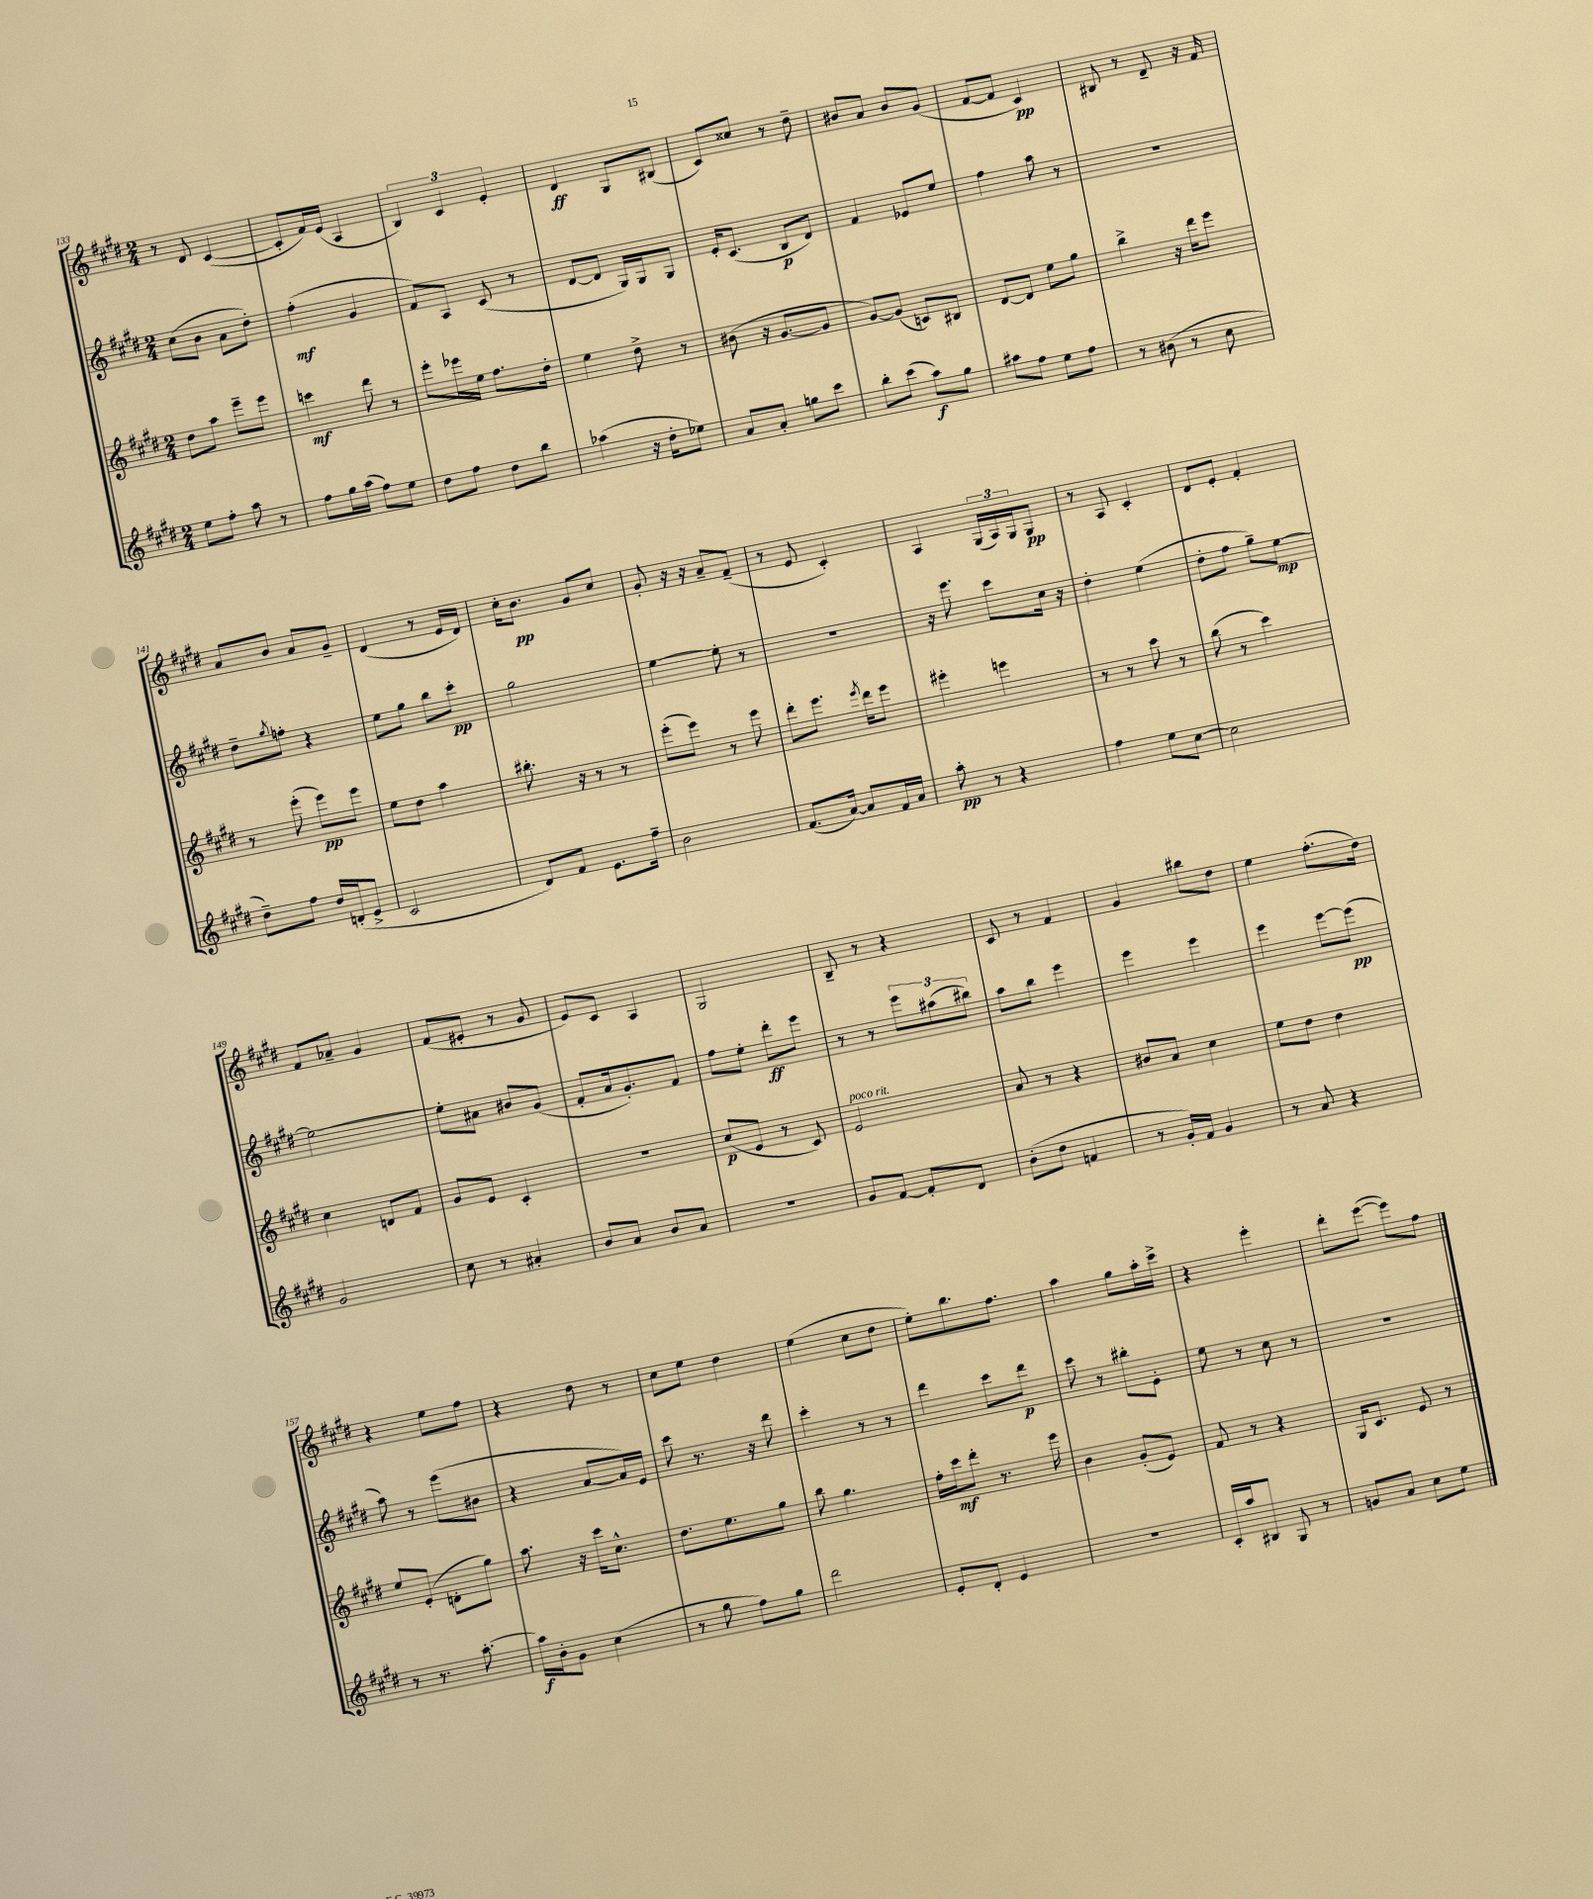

**kern	**dynam	**kern	**dynam	**kern	**dynam	**kern	**dynam
*part4	*part4	*part3	*part3	*part2	*part2	*part1	*part1
*staff4	*staff4	*staff3	*staff3	*staff2	*staff2	*staff1	*staff1
*clefG2	*	*clefG2	*	*clefG2	*	*clefG2	*
*k[f#c#g#d#]	*	*k[f#c#g#d#]	*	*k[f#c#g#d#]	*	*k[f#c#g#d#]	*
*M2/4	*	*M2/4	*	*M2/4	*	*M2/4	*
=133	=133	=133	=133	=133	=133	=133	=133
8ee\L	.	8dd#\L	.	(8cc#\L	.	8r	.
8ff#'\J	.	8aa\J	.	8b\J	.	8d#/	.
8aa\	.	8eee~\L	.	8a\L	.	([4c#/	.
8r	.	8eee\J	.	8dd#'\J)	.	.	.
=134	=134	=134	=134	=134	=134	=134	=134
8ff#\L	.	4cccn\	mf	(4ff#'\	mf	8c#'/L]	.
16gg#\L	.	.	.	.	.	16f#/L)	.
(16aa\JJ	.	.	.	.	.	(16e/JJ	.
8ff#\L)	.	8ddd#\	.	4g#/	.	4A/	.
8ee\J	.	8r	.	.	.	.	.
=135	=135	=135	=135	=135	=135	=135	=135
8dd#\L	.	8eee'\L	.	8f#/L)	.	6B/)	.
8ff#\J	.	16eee-X\L	.	8A/J	.	.	.
.	.	.	.	.	.	6c#/	.
.	.	16ee\JJ	.	.	.	.	.
8dd#\L	.	8.ff#\L	.	(8c#/	.	.	.
.	.	.	.	.	.	6e'/	.
8bb\J	.	.	.	8r	.	.	.
.	.	16dd#'\Jk	.	.	.	.	.
=136	=136	=136	=136	=136	=136	=136	=136
(4aa-X\	.	4ee\	.	[8d#/L	.	4d#/	ff
.	.	.	.	8d#/J]	.	.	.
16r	.	8dd#^\	.	16G#/LL)	.	8G#/L	.
16dd#'\KL	.	.	.	16G#/J	.	.	.
8ee-X\J)	.	8r	.	8G#/J	.	(8B#X/J	.
=137	=137	=137	=137	=137	=137	=137	=137
8a/L	.	(8b#X\	.	16e'/KL	.	8c#/L)	.
.	.	.	.	(8.c#/J	.	.	.
8a'/J	.	16r	.	.	.	8cc##X/J	.
.	.	[8.g#/L	.	.	.	.	.
8ggn\L	.	.	.	8B/L	p	8r	.
8ccc#\J	.	8g#/J]	.	8d#/J)	.	8dd#~\	.
=138	=138	=138	=138	=138	=138	=138	=138
8bb'\L	.	[8g#/L)	.	4f#/	.	8b#X/L	.
(8ccc#\J	.	(8g#/J]	.	.	.	8a/J	.
8aa\L)	f	8cn/L)	.	8e-X/L	.	8b#/L	.
8gg#\J	.	8B#X/J	.	8ee/J	.	(8g#/J	.
=139	=139	=139	=139	=139	=139	=139	=139
8aa#X\L	.	[8d#/L	.	4ff#\	.	[8f#/L	.
8ff#\J	.	8d#/J]	.	.	.	8f#/J]	.
8ee\L	.	8ee\L	.	8aa\	.	4c#/)	pp
8ff#\J	.	8gg#\J	.	8r	.	.	.
=140	=140	=140	=140	=140	=140	=140	=140
8r	.	4bb^\	.	2r	.	8B#X/	.
(8b#X\	.	.	.	.	.	8r	.
8r	.	16r	.	.	.	8d#~/	.
.	.	16ddd#\KL	.	.	.	.	.
8cc#\	.	8eee\J	.	.	.	16r	.
.	.	.	.	.	.	16f#/	.
!!LO:LB:g=z
=141	=141	=141	=141	=141	=141	=141	=141
8dd#~\L)	.	8r	.	8dd#~\L	.	8a/L	.
.	.	.	.	8qgg#/	.	.	.
8ff#\J	.	(8eee'\	.	8ffn'\J	.	8b/J	.
16dd#/LL	.	8eee\L)	pp	4r	.	8a/L	.
(16dn'/J	.	.	.	.	.	.	.
8e^/J	.	8eee\J	.	.	.	8g#~/J	.
=142	=142	=142	=142	=142	=142	=142	=142
2c#/	.	8ee\L	.	8ee\L	.	(4d#/	.
.	.	8dd#\J	.	8gg#\J	.	.	.
.	.	4aa\	.	8bb\L	.	8r	.
.	.	.	.	8ccc#'\J	pp	16e/LL	.
.	.	.	.	.	.	16d#/JJ)	.
=143	=143	=143	=143	=143	=143	=143	=143
8d#/L)	.	8.bb#X'\	.	2gg#\	.	16cc#'\KL	.
.	.	.	.	.	.	8.b\J	pp
8f#/J	.	.	.	.	.	.	.
.	.	16r	.	.	.	.	.
8.e\L	.	8r	.	.	.	8g#/L	.
.	.	8r	.	.	.	8cc#/J	.
16ff#~\Jk	.	.	.	.	.	.	.
=144	=144	=144	=144	=144	=144	=144	=144
2b\	.	(8eee'\L	.	[4ee\	.	8g#'/	.
.	.	8eee\J)	.	.	.	16r	.
.	.	.	.	.	.	16r	.
.	.	8r	.	8ee'\]	.	8a~/L	.
.	.	8eee\	.	8r	.	(8f#~/J	.
=145	=145	=145	=145	=145	=145	=145	=145
(8.f#/L	.	8ddd#'\L	.	2r	.	8r	.
.	.	8.eee\J	.	.	.	8e/	.
[16a/Jk)	.	.	.	.	.	.	.
8a/L]	.	.	.	.	.	4c#'/)	.
.	.	8qeee/	.	.	.	.	.
.	.	16ddd#\KL	.	.	.	.	.
16f#/L	.	8eee\J	.	.	.	.	.
16a/JJ	.	.	.	.	.	.	.
=146	=146	=146	=146	=146	=146	=146	=146
8aa'\	pp	4eee#X'\	.	16r	.	4A/	.
.	.	.	.	8.eee\	.	.	.
8r	.	.	.	.	.	.	.
4r	.	4eeen\	.	8ccc#\L	.	(24G#/LL	.
.	.	.	.	.	.	24A/)	.
.	.	.	.	.	.	24G#/J	.
.	.	.	.	16cc#\Jk	.	8G#/J	pp
.	.	.	.	16r	.	.	.
=147	=147	=147	=147	=147	=147	=147	=147
4ff#\	.	8r	.	4dd#'\	.	8r	.
.	.	8r	.	.	.	8A/	.
8ee\L	.	8ccc#\	.	(4ee\	.	4c#'/	.
[8cc#\J	.	8r	.	.	.	.	.
=148	=148	=148	=148	=148	=148	=148	=148
2cc#\]	.	(8bb\	.	8dd#'\L	.	8d#/L	.
.	.	8r	.	8ff#\J	.	8e'/J	.
.	.	4ccc#\)	.	8gg#~\L)	.	4f#'/	.
.	.	.	.	[8ee\J	mp	.	.
!!LO:LB:g=z
=149	=149	=149	=149	=149	=149	=149	=149
2g#/	.	4cc#\	.	2ee\_	.	8f#/L	.
.	.	.	.	.	.	8a-X~/J	.
.	.	8dn/L	.	.	.	4g#/	.
.	.	8f#/J	.	.	.	.	.
=150	=150	=150	=150	=150	=150	=150	=150
8cc#\	.	8g#/L	.	8ee'\L]	.	(8f#/L	.
8r	.	8e/J	.	8a#X\J	.	8e#X'/J	.
4a#X'/	.	4c#'/	.	8b#X/L	.	8r	.
.	.	.	.	(8g#/J	.	8g#/	.
=151	=151	=151	=151	=151	=151	=151	=151
8b/L	.	2r	.	8f#'/L	.	8e/L)	.
8a/J	.	.	.	16a/k	.	8c#/J	.
.	.	.	.	8.g#'/)	.	.	.
8b/L	.	.	.	.	.	4A/	.
8a/J	.	.	.	8f#/J	.	.	.
=152	=152	=152	=152	=152	=152	=152	=152
2r	.	(8cc#/L	p	8ff#\L	.	2G#/	.
.	.	8e/J	.	8ee'\J	.	.	.
.	.	8r	.	8ddd#'\L	ff	.	.
.	.	8c#/)	.	8eee\J	.	.	.
=153	=153	=153	=153	=153	=153	=153	=153
!	!	!LO:TX:a:i:t=poco rit.	!	!	!	!	!
8g#/L	.	2e/	.	8r	.	8B~/	.
[8f#/J	.	.	.	8r	.	8r	.
8f#'/L]	.	.	.	12eee\L	.	4r	.
.	.	.	.	(12aa#X\	.	.	.
8d#/J	.	.	.	.	.	.	.
.	.	.	.	12bb#X\J)	.	.	.
=154	=154	=154	=154	=154	=154	=154	=154
(8b'\L	.	8a/	.	8aa\L	.	8c#/	.
8dd#\J	.	8r	.	8bb\J	.	8r	.
4fn/	.	4r	.	4eee\	.	4f#/	.
=155	=155	=155	=155	=155	=155	=155	=155
8r	.	8b#X/L	.	4eee\	.	4g#/	.
16g#'/LL)	.	8a/J	.	.	.	.	.
16f#/JJ	.	.	.	.	.	.	.
4g#/	.	4cc#\	.	4eee\	.	8bb#X\L	.
.	.	.	.	.	.	8dd#\J	.
=156	=156	=156	=156	=156	=156	=156	=156
8r	.	8ee\L	.	4eee\	.	4ee\	.
8a/	.	8dd#\J	.	.	.	.	.
4r	.	4dd#\	.	[8eee\L	.	(8.ff#'\L	.
.	.	.	.	(8eee\J]	pp	.	.
.	.	.	.	.	.	16dd#\Jk)	.
!!LO:LB:g=z
=157	=157	=157	=157	=157	=157	=157	=157
8r	.	8ee/L	.	8aa\)	.	4r	.
8.r	.	(8e'/J	.	8r	.	.	.
.	.	8dn'\L	.	(8eee\L	.	8ee\L	.
[8.aa'\	.	.	.	.	.	.	.
.	.	8gg#\J)	.	8b#X\J	.	8ff#\J	.
=158	=158	=158	=158	=158	=158	=158	=158
16aa\LL]	f	8.aa\	.	4r	.	4r	.
16b'\J	.	.	.	.	.	.	.
8g#\J	.	.	.	.	.	.	.
.	.	16r	.	.	.	.	.
(4cc#\	.	16ccc#\KL	.	[8a/L	.	8dd#\	.
.	.	8.cc#^^\J	.	.	.	.	.
.	.	.	.	16a/L])	.	8r	.
.	.	.	.	16e/JJ	.	.	.
=159	=159	=159	=159	=159	=159	=159	=159
8r	.	8.dd#\L	.	8ccc#\	.	8cc#\L	.
8gg#\	.	.	.	8.r	.	8ee\J	.
.	.	8.ee\	.	.	.	.	.
8ff#\L)	.	.	.	.	.	4dd#\	.
.	.	.	.	16r	.	.	.
8gg#\J	.	8gg#\J	.	8ddd#\	.	.	.
=160	=160	=160	=160	=160	=160	=160	=160
2ddd#\	.	8bb\	.	4ccc#'\	.	(4ee\	.
.	.	4.gg#\	.	.	.	.	.
.	.	.	.	8r	.	8cc#\L	.
.	.	.	.	8r	.	8dd#\J	.
=161	=161	=161	=161	=161	=161	=161	=161
8e'/L	.	16ff#'\LL	.	4ddd#\	.	8ee'\L)	.
.	.	16ccc#\J	mf	.	.	.	.
8d#'/J	.	8ddd#'\J	.	.	.	8.bb\	.
4e/	.	8.r	.	8ccc#\L	.	.	.
.	.	.	.	.	.	8.ff#\J	.
.	.	.	.	8ddd#\J	p	.	.
.	.	16eee\	.	.	.	.	.
=162	=162	=162	=162	=162	=162	=162	=162
2r	.	4b\	.	8ccc#\	.	4aa\	.
.	.	.	.	8r	.	.	.
.	.	(8g#'/L	.	8bb#X'\L	.	8gg#\L	.
.	.	8e/J)	.	8e'\J	.	16aa'\L	.
.	.	.	.	.	.	16ccc#^\JJ	.
=163	=163	=163	=163	=163	=163	=163	=163
16c#'/LL	.	8f#/	.	8ee\	.	4r	.
16aa/J	.	.	.	.	.	.	.
8B#X/J	.	8r	.	8r	.	.	.
8G#/	.	4r	.	8cc#\	.	4eee'\	.
8r	.	.	.	8r	.	.	.
=164	=164	=164	=164	=164	=164	=164	=164
8gn/L	.	16G#/KL	.	2r	.	8ddd#'\L	.
.	.	8.c#/J	.	.	.	.	.
8a/J	.	.	.	.	.	([8eee\J	.
8cc#\L	.	8e/	.	.	.	8eee\L])	.
8ee\J	.	8r	.	.	.	8ff#\J	.
==	==	==	==	==	==	==	==
*-	*-	*-	*-	*-	*-	*-	*-
